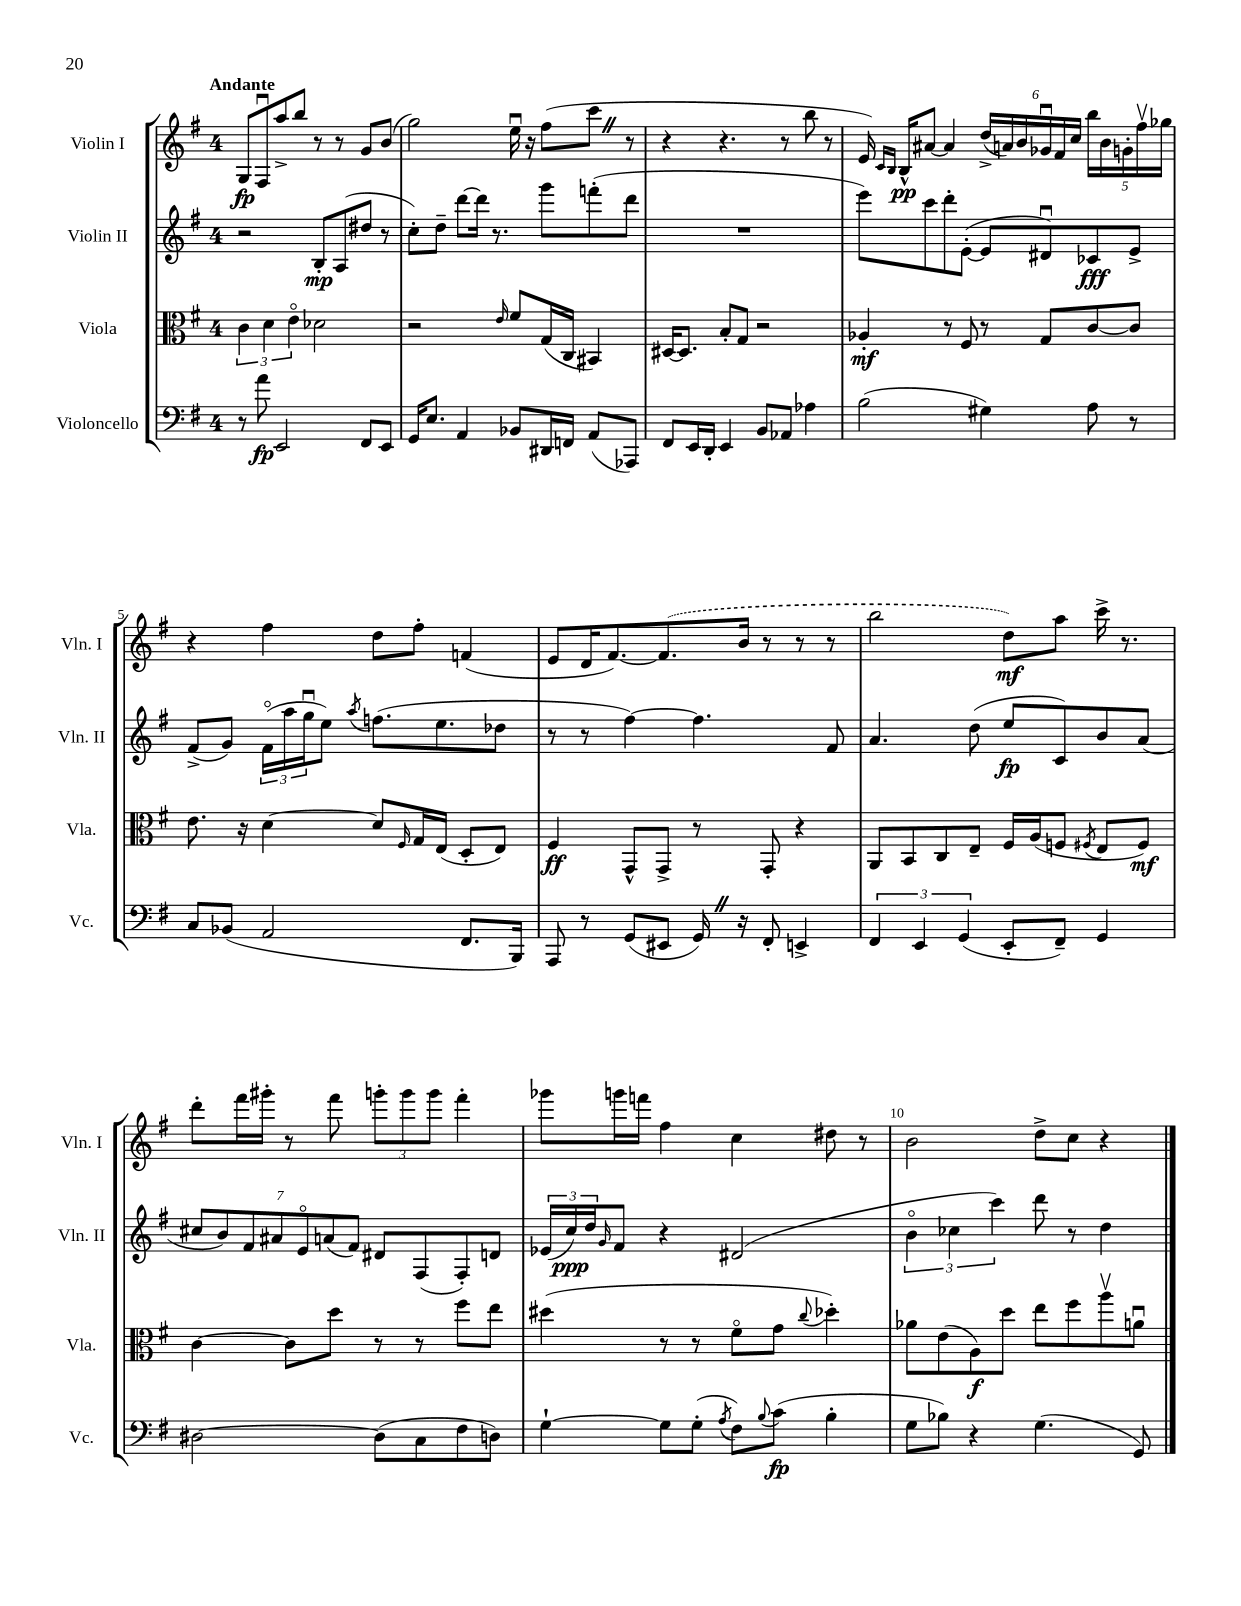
<<
\new StaffGroup <<
\new Staff = "s0" \with { instrumentName = "Violin I" shortInstrumentName = "Vln. I" } {
    \clef treble \key g \major \once \override Staff.TimeSignature.style = #'single-digit \time 4/4 \tempo "Andante"
    g8\fp fis8\downbow a''8-> b''8 r8 r8 g'8 b'8( |
    g''2) e''16\downbow r16 fis''8( c'''8 \once \override BreathingSign.text = \markup { \musicglyph "scripts.caesura.straight" } \breathe r8 |
    r4 r4. r8 b''8 r8 |
    e'16) \grace { c'16 b16 } b16-^\pp ais'8~ ais'4 \tuplet 6/4 { d''16->( a'16) b'16 ges'16\downbow fis'16 c''16 } \tuplet 5/4 { b''16 b'16 g'16-. fis''16\upbow ges''16 } |
    r4 fis''4 d''8 fis''8-. f'4( |
    e'8 d'16 fis'8.~) \once \slurDashed fis'8.( b'16 r8 r8 r8 |
    b''2 d''8\mf) a''8 c'''16-> r8. |
    d'''8-. fis'''16 gis'''16-. r8 fis'''8 \tuplet 3/2 { g'''8-. g'''8 g'''8 } fis'''4-. |
    ges'''8 g'''16 f'''16 fis''4 c''4 dis''8 r8 |
    b'2 d''8-> c''8 r4 \bar "|." |
}
\new Staff = "s1" \with { instrumentName = "Violin II" shortInstrumentName = "Vln. II" } {
    \clef treble \key g \major \once \override Staff.TimeSignature.style = #'single-digit \time 4/4
    r2 b8-.\mp a8( dis''8 r8 |
    c''8-.) d''8-- d'''8~ d'''16 r8. g'''8 f'''8-.( d'''8 |
    R1 |
    e'''8) c'''8 d'''8-. e'8~-.( e'8 dis'8\downbow) ces'8\fff e'8-> |
    fis'8->( g'8) \tuplet 3/2 { fis'16\flageolet( a''16 g''16\downbow } e''8) \acciaccatura { a''8 } f''8.( e''8. des''8 |
    r8 r8 fis''4~) fis''4. fis'8 |
    a'4. d''8( e''8\fp c'8) b'8 a'8( |
    \tuplet 7/4 { cis''8 b'8) fis'8 ais'8 e'8\flageolet a'8( fis'8) } dis'8 fis8( fis8-.) d'8 |
    \tuplet 3/2 { ees'16( c''16\ppp) d''16 } \grace { g'16 } fis'8 r4 dis'2( |
    \tuplet 3/2 { b'4\flageolet ces''4 c'''4) } d'''8 r8 d''4 \bar "|." |
}
\new Staff = "s2" \with { instrumentName = "Viola" shortInstrumentName = "Vla." } {
    \clef alto \key g \major \once \override Staff.TimeSignature.style = #'single-digit \time 4/4
    \tuplet 3/2 { c'4 d'4 e'4\flageolet } des'2 |
    r2 \grace { e'16 } fis'8 g16( c16 bis,4) |
    dis16~ dis8. b8-. g8 r2 |
    aes4-.\mf r8 fis8 r8 g8 c'8~ c'8 |
    e'8. r16 d'4~ d'8 \grace { fis16 } g16 e16( d8-. e8) |
    fis4\ff g,8-^ g,8-> r8 g,8-. r4 |
    a,8 b,8 c8 e8-- fis16 a16( f8 \acciaccatura { fis8 } e8 fis8\mf) |
    c'4~ c'8 d''8 r8 r8 fis''8 e''8 |
    dis''4( r8 r8 fis'8\flageolet g'8 \appoggiatura { c''8 } des''4-.) |
    aes'8 e'8( a8\f) d''8 e''8 fis''8 a''8\upbow a'8\downbow \bar "|." |
}
\new Staff = "s3" \with { instrumentName = "Violoncello" shortInstrumentName = "Vc." } {
    \clef bass \key g \major \once \override Staff.TimeSignature.style = #'single-digit \time 4/4
    r8 a'8\fp e,2 fis,8 e,8 |
    g,16 e8. a,4 bes,8 dis,16 f,16 a,8( aes,,8) |
    fis,8 e,16 d,16-. e,4 b,8 aes,8 aes4 |
    b2( gis4) a8 r8 |
    c8 bes,8( a,2 fis,8. b,,16) |
    a,,8 r8 g,8( eis,8 g,16) \once \override BreathingSign.text = \markup { \musicglyph "scripts.caesura.straight" } \breathe r16 fis,8-. e,4-> |
    \tuplet 3/2 { fis,4 e,4 g,4( } e,8-. fis,8--) g,4 |
    dis2~ dis8( c8 fis8 d8) |
    g4~-! g8 g8-.( \acciaccatura { a8 } fis8) \appoggiatura { b8 } c'8\fp( b4-. |
    g8 bes8) r4 g4.( g,8) \bar "|." |
}
>>
>>
\layout { \context { \Score \override BarNumber.break-visibility = ##(#f #t #t) barNumberVisibility = #(every-nth-bar-number-visible 5) } }
